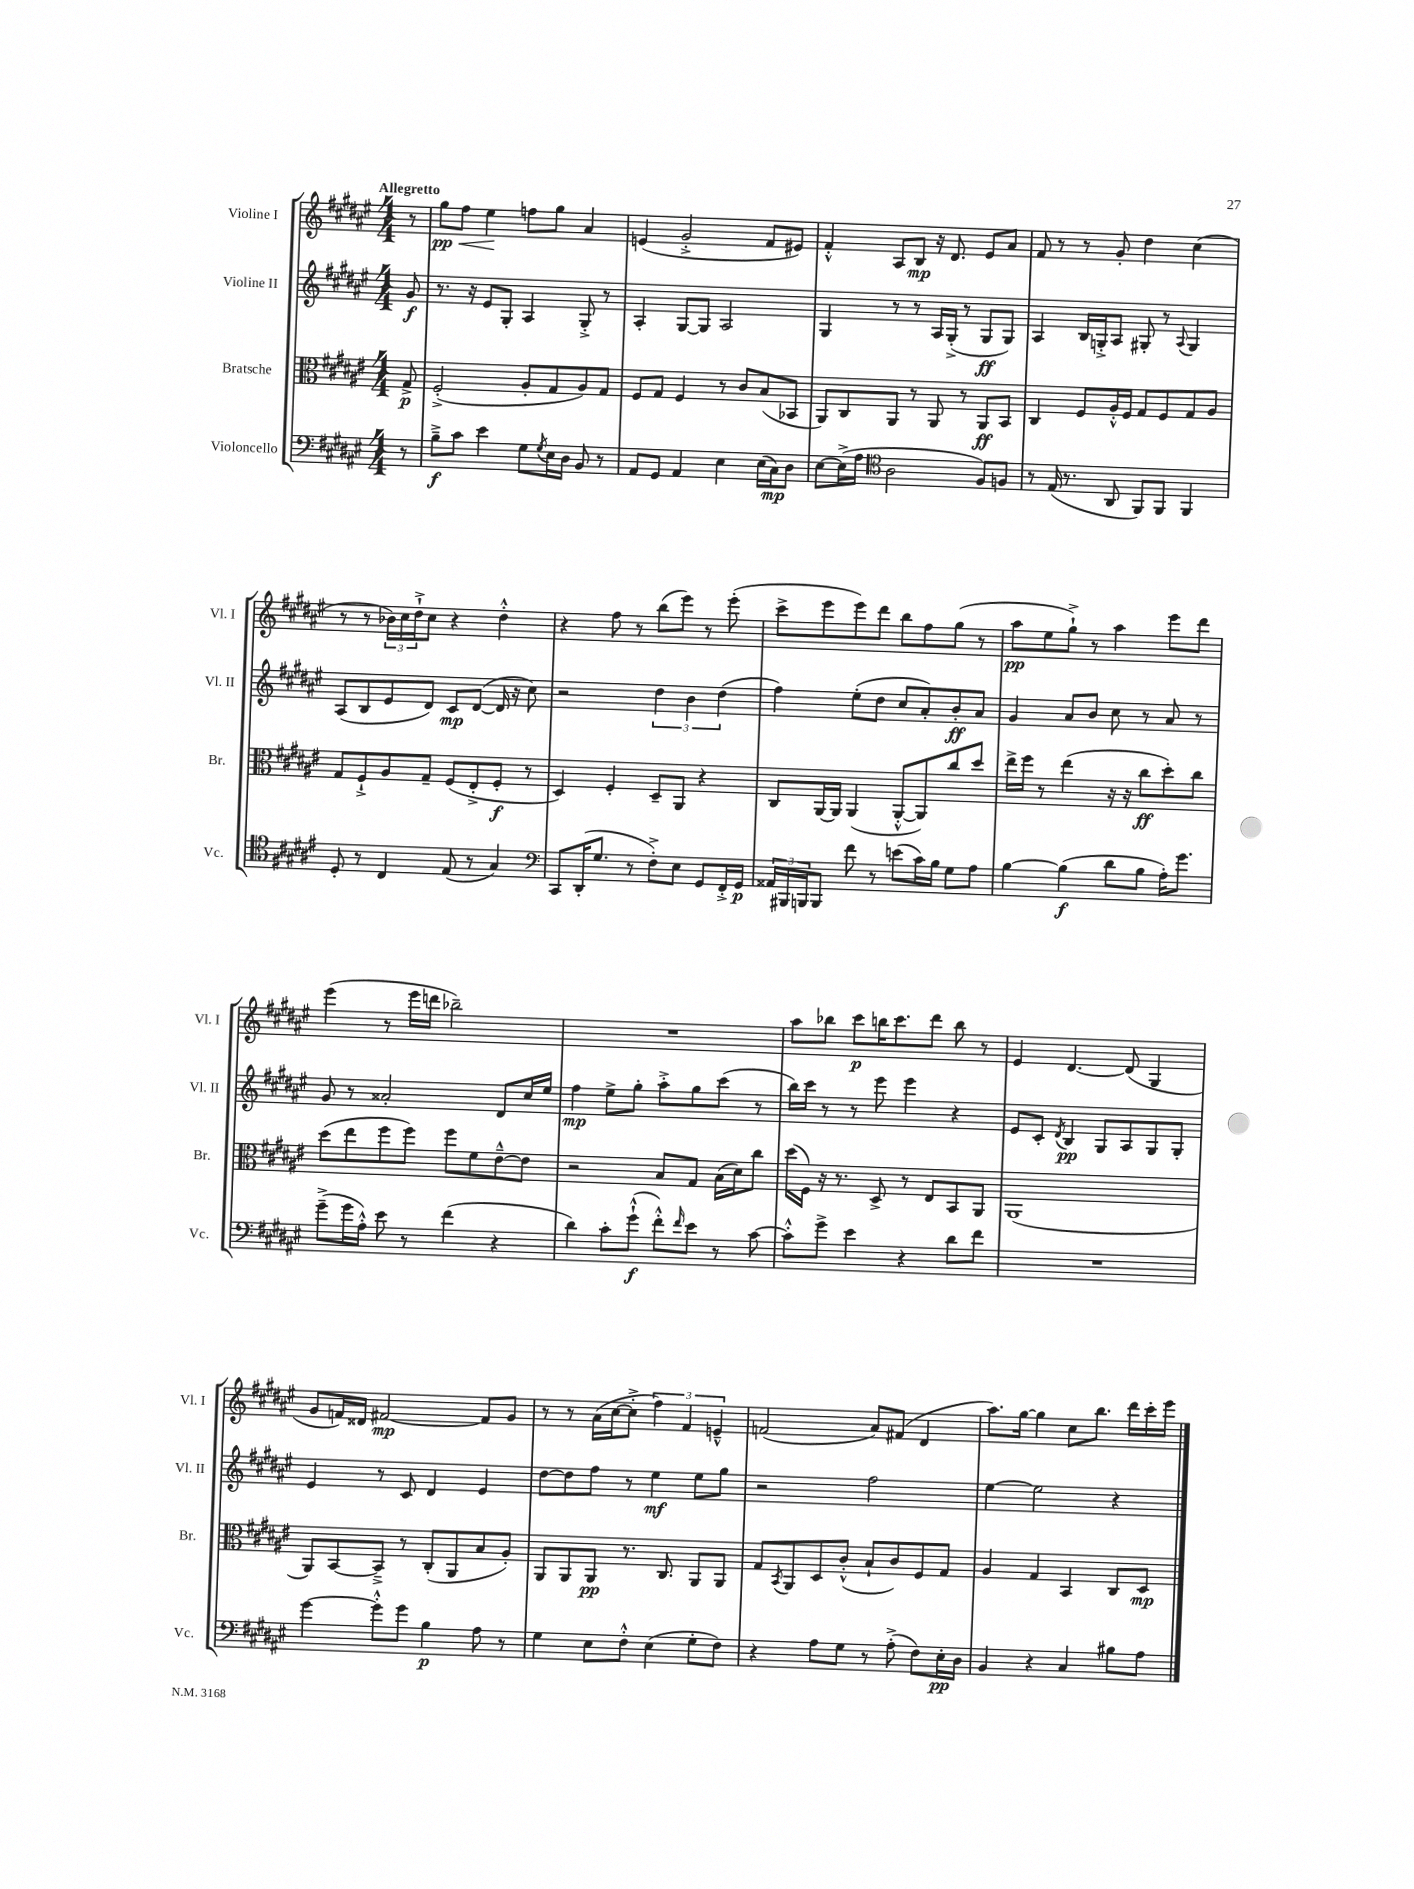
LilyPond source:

<<
\new StaffGroup <<
\new Staff = "s0" \with { instrumentName = "Violine I" shortInstrumentName = "Vl. I" } {
    \clef treble \key fis \major \numericTimeSignature \time 4/4 \partial 8 \tempo "Allegretto"
    r8 |
    gis''8\pp\< fis''8 eis''4\! f''8 gis''8 ais'4 |
    e'4( gis'2-.-> fis'8 eis'8) |
    fis'4-.-^ ais8 b8\mp r16 dis'8. eis'8 ais'8 |
    fis'8 r8 r8 gis'8-. dis''4 cis''4( |
    r8 r8 \tuplet 3/2 { bes'16) cis''16 dis''16-!-> } cis''8 r4 dis''4-.-^ |
    r4 fis''8 r8 b''8( eis'''8) r8 eis'''8-.( |
    cis'''8-> eis'''8 eis'''8) dis'''8 b''8 fis''8 gis''8( r8 |
    ais''8\pp eis''8 gis''8-!->) r8 ais''4 eis'''8 dis'''8 |
    eis'''4( r8 eis'''16 d'''16 bes''2--) |
    R1 |
    ais''8 bes''8 cis'''8\p b''16 cis'''8. dis'''8 b''8 r8 |
    eis'4 dis'4.~ dis'8( gis4 |
    gis'8 f'16) disis'16 fis'2~\mp fis'8 gis'8 |
    r8 r8 ais'16( cis''16~ cis''8-.-> \tuplet 3/2 { fis''4) fis'4 e'4---^ } |
    f'2( ais'8) fis'8( dis'4 |
    ais''8.) gis''16~ gis''4 cis''8 b''8. dis'''16 cis'''16-. eis'''16 \bar "|." |
}
\new Staff = "s1" \with { instrumentName = "Violine II" shortInstrumentName = "Vl. II" } {
    \clef treble \key fis \major \numericTimeSignature \time 4/4 \partial 8
    gis'8\f |
    r8. r16 eis'8 gis8-. ais4 gis8-.-> r8 |
    ais4-. gis8~ gis8 ais2 |
    gis4 r8 r8 ais16 gis16-.->( r8 gis8\ff gis8) |
    ais4 b16 g16-.-> ais8 gis8-. r8 \appoggiatura { ais8 } gis4 |
    ais8( b8 eis'8 dis'8) cis'8\mp dis'8~( dis'16 r16 cis''8) |
    r2 \tuplet 3/2 { dis''4 b'4 dis''4( } |
    fis''4) eis''8-.( dis''8 cis''8 ais'8-.) b'8-.\ff ais'8 |
    gis'4 ais'8 b'8 cis''8 r8 ais'8 r8 |
    gis'8 r8 aisis'2-. dis'8 cis''16 eis''16 |
    fis''4\mp eis''8-> gis''8-. ais''8-.-> gis''8 cis'''8( r8 |
    b''16) cis'''16 r8 r8 eis'''8 eis'''4 r4 |
    eis'8 cis'8-. \acciaccatura { dis'8 } b4\pp gis8 ais8 gis8 gis8-. |
    eis'4 r8 cis'8 dis'4 eis'4 |
    dis''8~ dis''8 fis''8 r8 eis''4\mf eis''8 gis''8 |
    r2 fis''2 |
    eis''4~ eis''2 r4 \bar "|." |
}
\new Staff = "s2" \with { instrumentName = "Bratsche" shortInstrumentName = "Br." } {
    \clef alto \key fis \major \numericTimeSignature \time 4/4 \partial 8
    gis8->\p |
    fis2-.->( ais8-. gis8 ais8) gis8 |
    fis8 gis8 fis4 r8 cis'8 b8( bes,8 |
    ais,8) cis8 ais,8 r8 ais,8 r8 ais,8\ff b,8 |
    cis4 fis8 ais16-.-^ fis16 gis8 fis8 gis8 ais8 |
    gis8 fis8-!-> ais8 gis8-- fis8( eis8-.-> fis8-.\f r8 |
    dis4) fis4-. dis8-- ais,8 r4 |
    cis8 ais,16~ ais,16 ais,4( ais,8~-.-^ ais,8) cis''8 dis''8 |
    eis''16-> fis''16 r8 eis''4( r16 r16 cis''8\ff dis''8-.) cis''8 |
    dis''8( eis''8 fis''8 fis''8) fis''8 fis'8 eis'8~---^ eis'8 |
    r2 b8 gis8 b16( dis'16) cis''8 |
    dis''16( fis16) r16 r8. dis8-> r8 eis8 b,8 ais,8 |
    ais,1( |
    ais,8) b,8~ b,8---> r8 cis8-.( ais,8 b8 ais8-.) |
    ais,8 ais,8 ais,8\pp r8. cis8. ais,8 ais,8 |
    gis8 \acciaccatura { b,8 } ais,8 dis8 cis'8-.-^( b8-! cis'8) fis8 gis8 |
    ais4 gis4 b,4 cis8 dis8\mp \bar "|." |
}
\new Staff = "s3" \with { instrumentName = "Violoncello" shortInstrumentName = "Vc." } {
    \clef bass \key fis \major \numericTimeSignature \time 4/4 \partial 8
    r8 |
    b8--->\f cis'8 eis'4 gis8 \acciaccatura { gis8 } eis16 dis16 b,8 r8 |
    ais,8 gis,8 ais,4 eis4 eis16( cis16\mp) dis8 |
    eis8~ eis16->( ais16 \clef tenor ais2 fis8) f8 |
    r8 eis16( r8. ais,8 fis,8) fis,8 fis,4 |
    dis8-. r8 cis4 eis8( r8 gis4) |
    \clef bass cis,8 dis,16-.( gis8. r8 fis8-.->) eis8 gis,8 fis,16-.-> gis,16\p |
    \tuplet 3/2 { aisis,16 bis,,16 b,,16 } b,,8 fis'8 r8 e'8( cis'16) b16 gis8 ais8 |
    b4~ b4\f( dis'8 b8 ais16-.) gis'8. |
    gis'8--->( gis'16 ais16-.-^) eis'8 r8 fis'4( r4 |
    dis'4) cis'8-. gis'8-!-^\f( fis'8-.-^) \grace { fis'16 } eis'8 r8 cis'8~ |
    cis'8-.-^ gis'8-> eis'4 r4 dis'8 fis'8 |
    R1 |
    gis'4~ gis'8-.-^ gis'8 b4\p ais8 r8 |
    gis4 eis8 fis8-.-^ eis4( gis8-. fis8) |
    r4 ais8 gis8 r8 ais8-.->( fis8) eis16-.\pp dis16 |
    b,4 r4 cis4 bis8 ais8 \bar "|." |
}
>>
>>
\layout { \context { \Score \remove "Bar_number_engraver" } }
